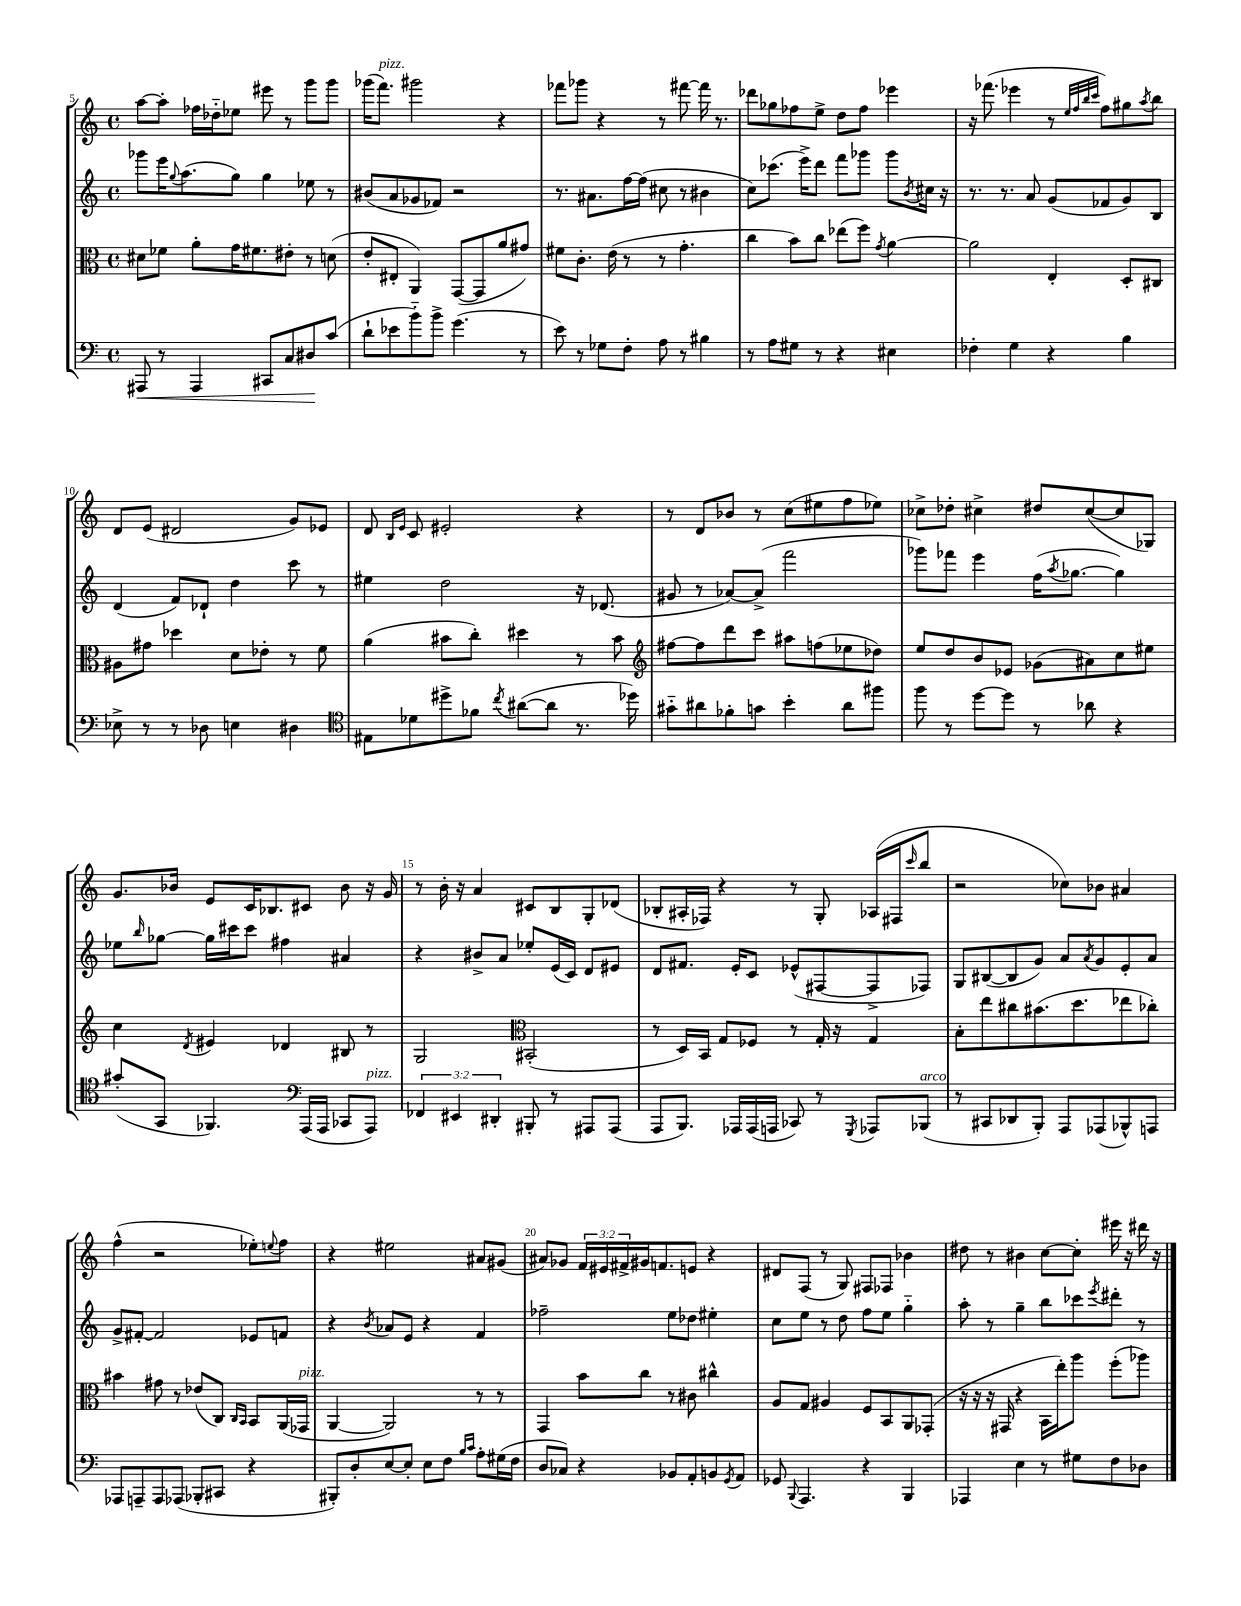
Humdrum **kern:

**kern	**kern	**kern	**kern
*staff4	*staff3	*staff2	*staff1
*clefF4	*clefC3	*clefG2	*clefG2
*k[]	*k[]	*k[]	*k[]
*M4/4	*M4/4	*M4/4	*M4/4
*met(c)	*met(c)	*met(c)	*met(c)
8AAA#/	8d#\L	8ggg-\L	[8aa\L
8r	8f-\J	16eee\K	8aa'\]J
.	.	8qqgg/	.
.	.	(8.aa\	.
4AAA#/	8a'\L	.	16ff-\LL
.	.	.	16dd-'~\J
.	16g\K	8gg\J)	8ee-\J
.	8.f#\	.	.
8CC#/L	.	4gg\	8eee#\
8C/	8e#'\J	.	8r
8D#/	8r	8ee-\	8ggg\L
(8c/J	(8d\	8r	8ggg\J
=	=	=	=
8d`\L	8e'/L	(8b#/L	(16ggg-\LK
.	.	.	8.fff\J)
8e-\	8E#'/J	8a/	.
8b'~\)	4AA/)	8g-/	2ggg#\
8b^\J	.	8f-/J)	.
(4.g\	([8GG/L	2r	.
.	8GG/]	.	.
.	8a/	.	4r
8r	8g#/J)	.	.
=	=	=	=
8e\)	8f#\L	8.r	8fff-\L
8r	8.c'\J	.	8ggg-\J
.	.	8.a#\L	.
8G-\L	.	.	4r
.	(16e\	.	.
8F'\J	8r	[16ff\L	.
.	.	(16ff\]JJ	.
8A\	8r	8cc#\	8r
8r	4.g'\	8r	[8fff#\
4B#\	.	4b#\	16fff#\]
.	.	.	8.r
=	=	=	=
8r	4cc\	8cc\L)	8ddd-\L
8A\L	.	(8.ccc-\J	8gg-\
8G#\J	8b\L)	.	8ff-\
.	.	16eee^\LK)	.
8r	8cc\J	8ddd\J	8ee^\J
4r	(8ee-\L	8fff\L	8dd\L
.	8ff\J)	8ggg-\J	8ff-\J
.	8qg/	.	.
4E#\	[4a\	8ggg-\L	4eee-\
.	.	8qb/	.
.	.	16cc#\Jk	.
.	.	16r	.
=	=	=	=
4F-'\	2a\]	8.r	16r
.	.	.	(8.fff-\
.	.	8.r	.
4G\	.	.	4eee-\
.	.	8a/	.
4r	4E'/	(8g/L	8r
.	.	.	32qqee/LLL
.	.	.	32qqff/
.	.	.	32qqbb/
.	.	.	32qqccc/JJJ
.	.	8f-/	8ff\L)
4B\	8D'/L	8g/)	8gg#\
.	.	.	8qaa/
.	8C#/J	8B/J	8bb\J
=	=	=	=
8E-^\	8A#\L	(4d/	8d/L
8r	8g#\J	.	(8e/J
8r	4dd-\	8f/L)	2d#/
8D-\	.	8d-`/J	.
4E\	8d\L	4dd\	.
.	8e-'\J	.	.
4D#\	8r	8ccc\	8g/L)
.	8f\	8r	8e-/J
=	=	=	=
*clefC4	*	*	*
8E#\L	(4a\	4ee#\	8d/
.	.	.	16qqB/LL
.	.	.	16qqe/JJ
8d-\	.	.	8c/
8dd#^\	8b#\L	2dd\	2e#'/
8f-\J	8cc'\J)	.	.
8qcc/	.	.	.
([8a#\L	4dd#\	.	.
8a#\]J	.	.	.
8.r	8r	16r	4r
.	.	(8.d-/	.
.	8b#\	.	.
16dd-\)	.	.	.
=	=	=	=
*	*clefG2	*	*
8g#'~\L	[8ff#\L	8g#/	8r
8a#\	8ff#\]	8r	8d/L
8f-'\	8ddd\	[8a-/L)	8b-/J
8g\J	8ccc\J	(8a-^/]J	8r
4b'\	8aa#\L	2fff\	(8cc\L
.	(8ff\	.	8ee#\
8a#\L	8ee-\	.	8ff\
8ff#\J	8dd-\J)	.	8ee-\J)
=	=	=	=
8ff\	8ee/L	8ggg-\L)	8cc-^\L
8r	8dd/	8fff-\J	8dd-'\J
[8dd\L	8b/	4eee\	4cc#^\
8dd\]J	8e-/J	.	.
8r	(8g-\L	(16ff\LK	8dd#/L
.	.	8qaa/	.
.	.	[8.gg-\J	.
8a-\	8a#\)	.	([8cc#/
4r	8cc\	4gg-\])	8cc#/]
.	8ee#\J	.	8G-/J)
=	=	=	=
(8g#'/L	4cc\	8ee-\L	8.g/L
.	.	16qqbb/	.
8GG/J	.	[8gg-\J	.
.	.	.	16b-/Jk
.	8qd/	.	.
4.FF-/)	4e#/	16gg-\]LL	8e/L
.	.	16ccc#\J	.
.	.	8ccc#\J	16c/K
.	.	.	8.B-/
.	4d-/	4ff#\	.
*clefF4	*	*	*
(16AAA/LL	.	.	8c#/J
16AAA/JJ	.	.	.
8CC-/L	8B#/	4a#/	8b-\
8AAA/J)	8r	.	16r
.	.	.	16g/
=	=	=	=
6FF-/	2G/	4r	8r
.	.	.	16b'\
6EE#/	.	.	.
.	.	.	16r
.	.	8b#^/L	4a/
6DD#'/	.	.	.
.	.	8a/J	.
*	*clefC3	*	*
8BBB#'/	(2BB#'/	8ee-'/L	8c#/L
8r	.	(16e/L	8B/
.	.	16c/JJ)	.
8AAA#/L	.	8d/L	8G'/
(8AAA#/J	.	8e#/J	(8d-/J
=	=	=	=
8AAA/L	8r	8d/L	8B-'/L
8.BBB/J)	16D/LL)	8.f#/J	16A#'/L
.	16BB/JJ	.	16F-/JJ)
.	8G/L	.	4r
16AAA-/LL	.	16e'/LK	.
(16AAA-/	8F-/J	8c/J	.
16AAA/JJ	.	.	.
8CC-/)	8r	(8e-^^/L	8r
8r	16G'/	[8F#/	8G'/
.	16r	.	.
8qGGG/	.	.	.
8AAA-/L	4G/	8F#^/]	(16A-/LL
.	.	.	16F#/J
.	.	.	16qqccc/
(8BBB-/J	.	8F-/J)	8bb/J
=	=	=	=
8r	8B'\L	8G/L	2r
8CC#/L	8ee\	([8B#/	.
8DD-/	8cc#\	8B#/]	.
8BBB'/J)	(8.b#\	8g/J)	.
8AAA/L	.	8a/L	8cc-\L)
.	8.dd\	.	.
.	.	8qa/	.
(8AAA-/	.	8g/	8b-\J
8BBB-^^/)	8ee-\	8e'/	4a#/
8AAA/J	8cc-'\J)	8a/J	.
=	=	=	=
8AAA-/L	4b#\	8g^/L	(4ff^^\
8AAA~/	.	[8f#'/J	.
8AAA/	8g#\	2f#/]	2r
(8AAA-/J	8r	.	.
8BBB-'/L	(8e-/L	.	.
8CC#/J	8C/J)	.	.
.	16qqC/LL	.	.
.	16qqBB/JJ	.	.
4r	8BB/L	8e-/L	8ee-'\L)
.	.	.	8qqee/
.	(16AA/L	8f/J	8ff\J
.	16GG-/JJ	.	.
=	=	=	=
8BBB#'/L)	[4AA/	4r	4r
8D'/	.	.	.
.	.	8qb/	.
[8E/	2AA/])	8a-/L	2ee#\
8E'/]J	.	8e/J	.
8E\L	.	4r	.
8F\J	.	.	.
16qqB/LL	.	.	.
16qqc/JJ	.	.	.
8A'\L	8r	4f/	8a#/L
(16G#\L	8r	.	(8g#/J
16F\JJ	.	.	.
=	=	=	=
8D/L	4GG/	2ff-~\	8a#/L)
8C-/J)	.	.	8g-/J
4r	8b\L	.	24f/LL
.	.	.	24e#/
.	.	.	24f#^/
.	8cc\J	.	16g#/J
.	.	.	8.f/
8BB-/L	8r	8ee\L	.
8AA'/	8c#\	8dd-\J	8e/J
8BB/	4cc#^^\	4ee#'\	4r
8qGG/	.	.	.
8AA/J	.	.	.
=	=	=	=
8GG-/	8A/L	8cc\L	8d#/L
8qqBBB/	.	.	.
4.AAA/	8G/J	8ee\J	(8F/J
.	4A#/	8r	8r
.	.	8dd\	8G/)
4r	8F/L	8ff\L	8F#/L
.	8BB/	8ee\J	8F-/J
4BBB/	8AA/	4gg'~\	4b-\
.	(8GG-'/J	.	.
=	=	=	=
4AAA-/	16r	8aa'\	8dd#\
.	16r	.	.
.	16r	8r	8r
.	16GG#/	.	.
4E\	4r	4gg~\	4b#\
8r	16BB\LL	8bb\L	[8cc\L
.	16ee'\J)	.	.
8G#\L	8aa\J	8ccc-\	8cc'\]J
.	.	8qeee/	.
8F\	(8ff'\L	8ddd#'\J	16eee#\
.	.	.	16r
8D-\J	8aa-\J)	8r	16ddd#\
.	.	.	16r
==	==	==	==
*-	*-	*-	*-
